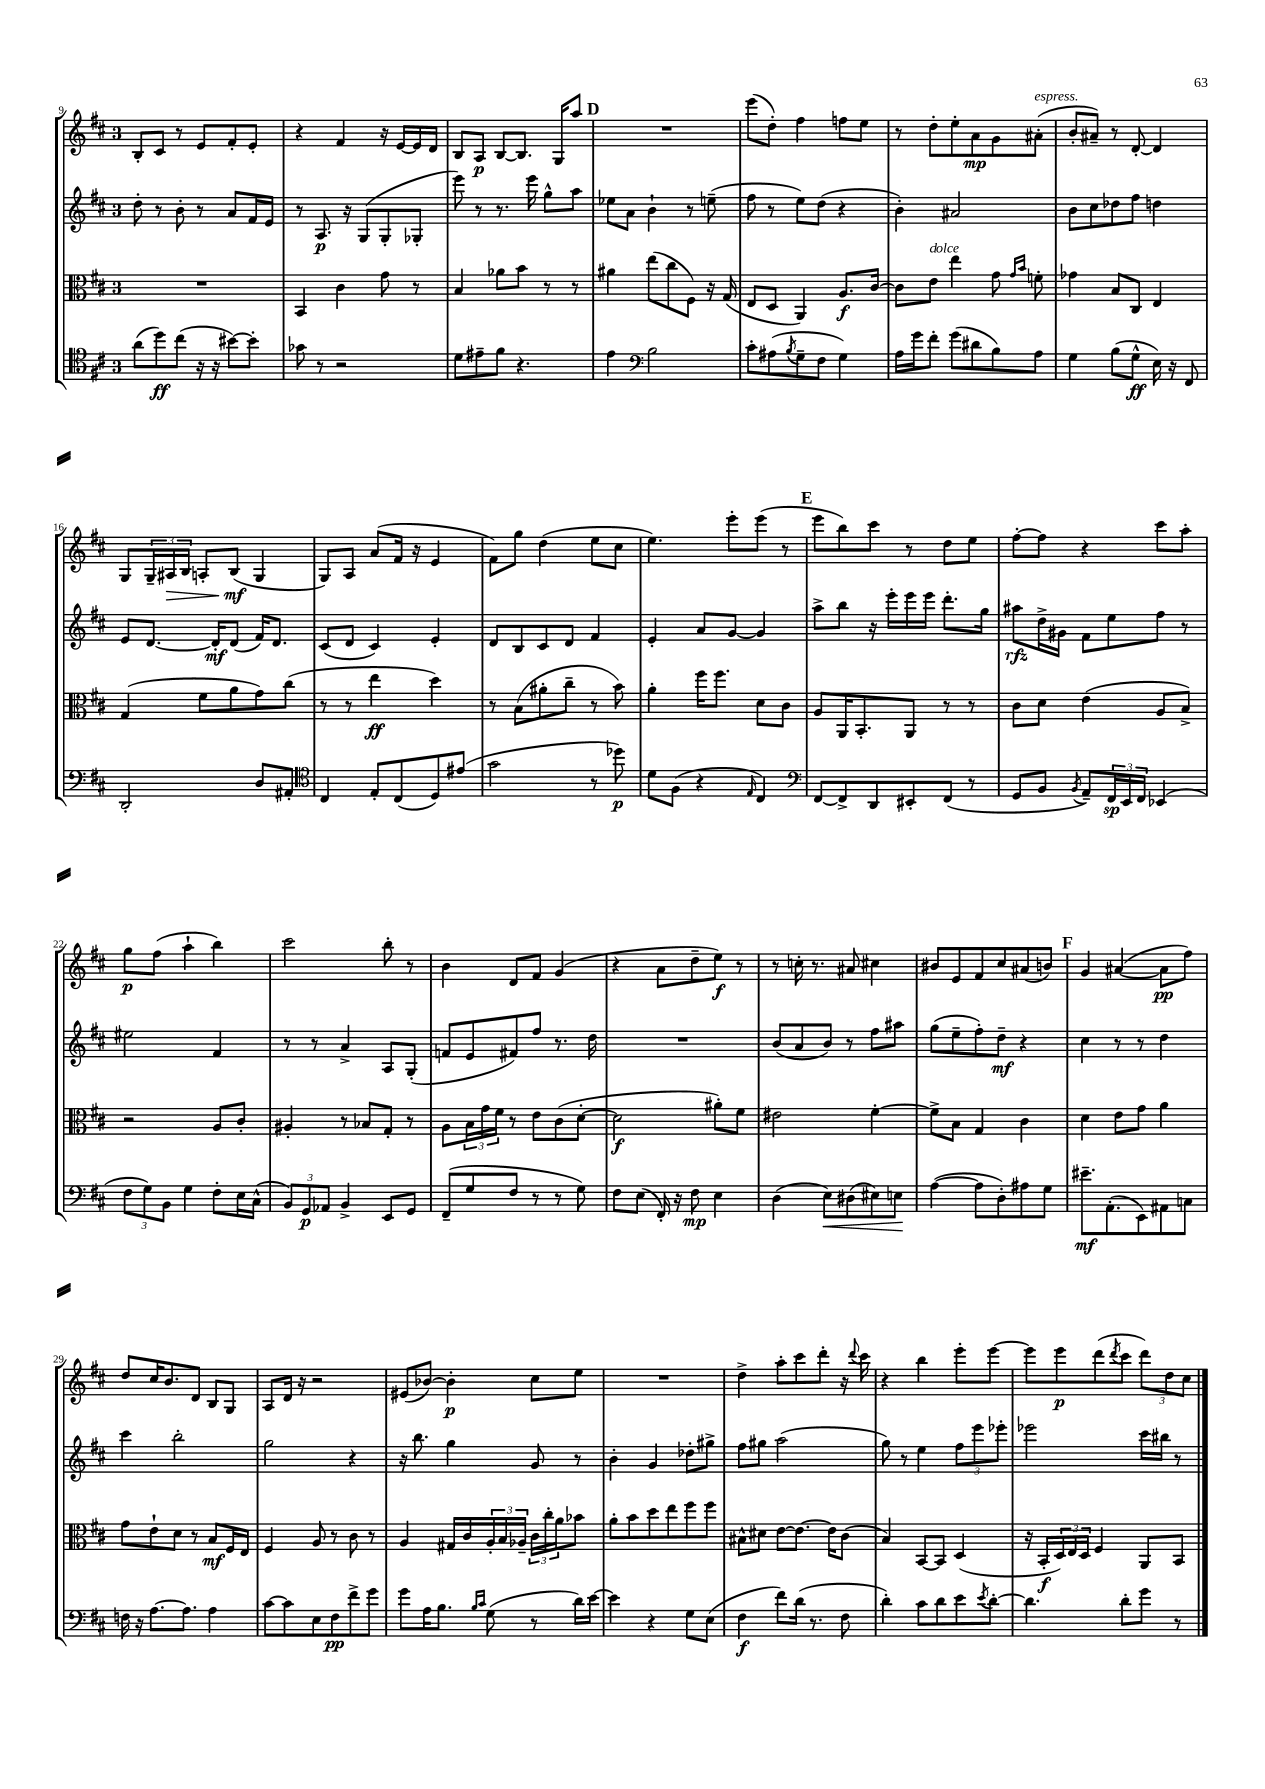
<<
\new StaffGroup <<
\new Staff = "s0" {
    \clef treble \key d \major \once \override Staff.TimeSignature.style = #'single-digit \time 3/4
    b8-. cis'8 r8 e'8 fis'8-. e'8-. |
    r4 fis'4 r16 e'16~ e'16 d'16 |
    b8 a8\p b8~ b8. g16 a''8 |
    \mark \markup { \bold "D" } R2. |
    e'''8( d''8-.) fis''4 f''8 e''8 |
    r8 d''8-. e''8-. a'8\mp g'8 ais'8-.^\markup { \italic "espress." }( |
    b'8-. ais'8--) r8 d'8~-. d'4 |
    g8 \tuplet 3/2 { g16-- ais16\> b16 } a8-. b8\mf\!( g4 |
    g8) a8 a'8( fis'16 r16 e'4 |
    fis'8) g''8 d''4( e''8 cis''8 |
    e''4.) e'''8-. e'''8( r8 |
    \mark \markup { \bold "E" } e'''8 b''8) cis'''8 r8 d''8 e''8 |
    fis''8~-. fis''8 r4 cis'''8 a''8-. |
    g''8\p fis''8( a''4-! b''4) |
    cis'''2 b''8-. r8 |
    b'4 d'8 fis'8 g'4( |
    r4 a'8 d''8-- e''8\f) r8 |
    r8 c''16-. r8. ais'8 cis''4 |
    bis'8 e'8 fis'8 cis''8 ais'8( b'8) |
    \mark \markup { \bold "F" } g'4 ais'4~( ais'8\pp fis''8) |
    d''8 cis''16 b'8. d'8 b8 g8 |
    a8 d'16 r16 r2 |
    eis'8( bes'8~) bes'4-.\p cis''8 e''8 |
    R2. |
    d''4-> a''8-. cis'''8 d'''8-. r16 \appoggiatura { d'''8 } cis'''16 |
    r4 b''4 e'''8-. e'''8~ |
    e'''8 e'''8\p d'''8( \acciaccatura { d'''8 } cis'''8 \tuplet 3/2 { d'''8) d''8 cis''8 } \bar "|." |
}
\new Staff = "s1" {
    \clef treble \key d \major \once \override Staff.TimeSignature.style = #'single-digit \time 3/4
    d''8-. r8 b'8-. r8 a'8 fis'16 e'16 |
    r8 a8.\p r16 g8( g8-. ges8-. |
    e'''8) r8 r8. e'''16 g''8-^ a''8 |
    \mark \markup { \bold "D" } ees''8 a'8 b'4-! r8 e''8--( |
    fis''8 r8 e''8) d''8( r4 |
    b'4-.) ais'2 |
    b'8 cis''8 des''8 fis''8 d''4 |
    e'8 d'8.~ d'16-.\mf d'8( fis'16) d'8. |
    cis'8( d'8 cis'4) e'4-. |
    d'8 b8 cis'8 d'8 fis'4 |
    e'4-. a'8 g'8~ g'4 |
    \mark \markup { \bold "E" } a''8-> b''8 r16 e'''16-. e'''16 e'''16 d'''8.-. g''16 |
    ais''8\rfz d''16-> gis'16 fis'8 e''8 fis''8 r8 |
    eis''2 fis'4 |
    r8 r8 a'4-> a8 g8-.( |
    f'8 e'8 fis'8) fis''8 r8. d''16 |
    R2. |
    b'8( a'8 b'8) r8 fis''8 ais''8 |
    g''8( e''8-- fis''8-.) d''8--\mf r4 |
    \mark \markup { \bold "F" } cis''4 r8 r8 d''4 |
    cis'''4 b''2-. |
    g''2 r4 |
    r16 b''8. g''4 g'8 r8 |
    b'4-. g'4 des''8-. gis''8-> |
    fis''8 gis''8 a''2( |
    g''8) r8 e''4 \tuplet 3/2 { fis''8 e'''8 ees'''8-. } |
    ees'''2 cis'''16 bis''16 r8 \bar "|." |
}
\new Staff = "s2" {
    \clef alto \key d \major \once \override Staff.TimeSignature.style = #'single-digit \time 3/4
    R2. |
    b,4 cis'4 g'8 r8 |
    b4 aes'8 b'8 r8 r8 |
    \mark \markup { \bold "D" } ais'4 e''8( cis''8 fis8) r16 g16( |
    e8 d8 a,4) a8.\f cis'16~ |
    cis'8 e'8^\markup { \italic "dolce" } e''4 g'8 \grace { g'16 b'16 } f'8-. |
    ges'4 b8 cis8 e4 |
    g4( fis'8 a'8 g'8) cis''8( |
    r8 r8 e''4\ff d''4) |
    r8 b8( ais'8-. cis''8-- r8 b'8) |
    a'4-. fis''16 fis''8. d'8 cis'8 |
    \mark \markup { \bold "E" } a8 a,16 b,8.-. a,8 r8 r8 |
    cis'8 d'8 e'4( a8 b8->) |
    r2 a8 cis'8-. |
    ais4-. r8 bes8 g8-. r8 |
    a8 \tuplet 3/2 { b16 g'16 fis'16 } r8 e'8 cis'8( d'8~-. |
    d'2\f ais'8-.) fis'8 |
    eis'2 fis'4~-. |
    fis'8-> b8 g4 cis'4 |
    \mark \markup { \bold "F" } d'4 e'8 g'8 a'4 |
    g'8 e'8-! d'8 r8 b8\mf fis16 e16 |
    fis4 a8 r8 cis'8 r8 |
    a4 gis16 cis'16 \tuplet 3/2 { a16-. b16 aes16-- } \tuplet 3/2 { cis'16 cis''16-. a'16 } bes'8 |
    a'8-. b'8 d''8 e''8 fis''8 fis''8 |
    bis8-^ dis'8 e'8~ e'8.~ e'16 cis'8( |
    b4) b,8~ b,8 d4( |
    r16 b,16-.\f \tuplet 3/2 { d16) e16 d16 } fis4 a,8 b,8 \bar "|." |
}
\new Staff = "s3" {
    \clef tenor \key d \major \once \override Staff.TimeSignature.style = #'single-digit \time 3/4
    a'8( d''8\ff) cis''8( r16 r16 bis'8~) bis'8-. |
    ges'8 r8 r2 |
    d'8 eis'8-- fis'8 r4. |
    \mark \markup { \bold "D" } e'4 \clef bass b2 |
    cis'8-. ais8( \acciaccatura { b8 } g8-- fis8 g4) |
    a16 g'16 fis'8-. g'8( dis'8 b8) a8 |
    g4 b8( g8-^\ff e16) r16 fis,8 |
    d,2-. d8 ais,8-. |
    \clef tenor cis4 e8-. cis8( d8) eis'8( |
    g'2 r8 des''8\p) |
    d'8 fis8( r4 \grace { e16 } cis4) |
    \mark \markup { \bold "E" } \clef bass fis,8~ fis,8-> d,8 eis,8-. fis,8( r8 |
    g,8 b,8 \acciaccatura { b,8 } a,8--) \tuplet 3/2 { fis,16\sp e,16 fis,16 } ees,4( |
    \tuplet 3/2 { fis8 g8) b,8 } g4 fis8-. e16 cis16-^( |
    \tuplet 3/2 { b,8) g,8\p aes,8 } b,4-> e,8 g,8 |
    fis,8--( g8 fis8 r8 r8 g8) |
    fis8 e8( fis,16-.) r16 fis8\mp e4 |
    d4( e8\<) dis8( eis8) e8\! |
    a4~( a8 d8-.) ais8 g8 |
    \mark \markup { \bold "F" } eis'8.--\mf a,8.-.( e,8) ais,8 c8 |
    f16 r16 a8.~ a8. a4 |
    cis'8~ cis'8 e8 fis8\pp fis'8-> g'8 |
    g'8 a16 b8. \grace { b16 cis'16 } g8( r8 d'16) e'16~ |
    e'4 r4 g8 e8( |
    fis4\f fis'8) d'16( r8. fis8 |
    d'4-.) cis'8 d'8 e'8 \acciaccatura { e'8 } d'8~-. |
    d'4. d'8-. g'8 r8 \bar "|." |
}
>>
>>
\layout { \context { \Score currentBarNumber = #9 } }
